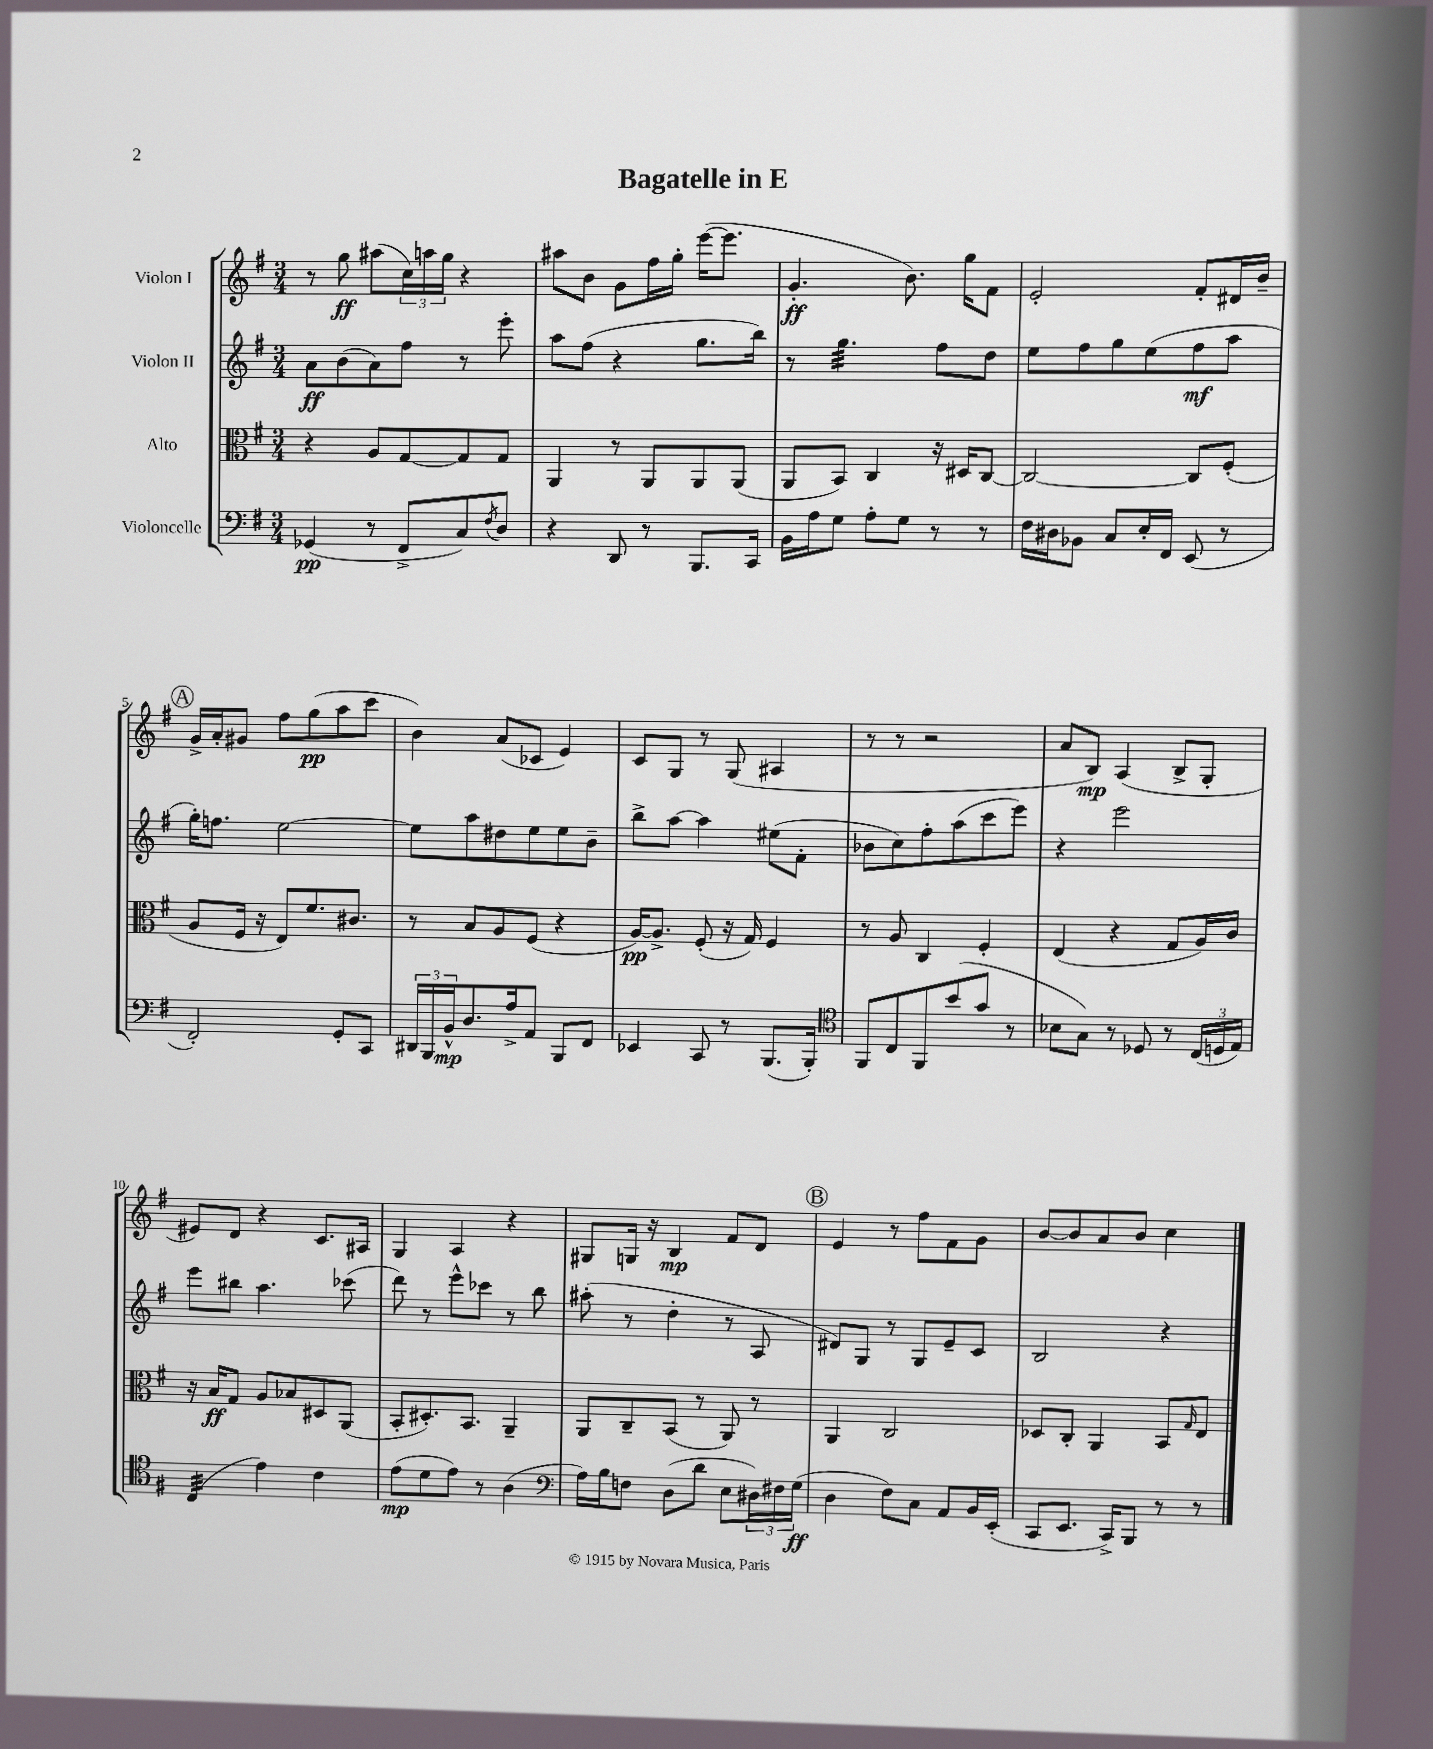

**kern	**kern	**kern	**kern
*staff4	*staff3	*staff2	*staff1
*clefF4	*clefC3	*clefG2	*clefG2
*k[f#]	*k[f#]	*k[f#]	*k[f#]
*M3/4	*M3/4	*M3/4	*M3/4
(4GG-/	4r	8a\L	8r
.	.	(8b\	8gg\
8r	8A/L	8a\)	(8aa#\L
8FF#^/L	[8G/	8ff#\J	24cc\L)
.	.	.	24aa\
.	.	.	24gg\JJ
8C/)	8G/]	8r	4r
8qF#/	.	.	.
8D/J	8G/J	8eee'\	.
=	=	=	=
4r	4AA/	8aa\L	8aa#\L
.	.	(8ff#\J	8b\J
8DD/	8r	4r	8g\L
8r	8AA/L	.	16ff#\L
.	.	.	16gg'\JJ
8.BBB/L	8AA/	8.gg\L	([16eee\LK
.	.	.	8.eee\]J
.	(8AA/J	.	.
16CC/Jk	.	16bb\Jk)	.
=	=	=	=
16BB\LL	8AA/L	8r	4.g'/
16A\J	.	.	.
8G\J	8BB/J)	4.gg\	.
8A'\L	4C/	.	.
8G\J	.	.	8.b\)
8r	16r	8ff#\L	.
.	16D#/LK	.	16gg\LK
8r	[8C/J	8dd\J	8f#\J
=	=	=	=
16F#\LL	2C/_	8ee\L	2e'/
16D#\J	.	.	.
8BB-\J	.	8ff#\	.
8C/L	.	8gg\	.
16E'/L	.	(8ee\	.
16FF#/JJ	.	.	.
(8EE/	8C/]L	8ff#\	8f#'/L
8r	(8F#'/J	8aa\J	16d#/L
.	.	.	16b~/JJ
=	=	=	=
2FF#'/)	8A/L	16gg'\LK)	16g^/LL
.	.	8.ff\J	16a'/J
.	16F#/Jk	.	8g#/J
.	16r	.	.
.	8E/L)	[2ee\	8ff#\L
.	8.f#/	.	(8gg\
8GG'/L	.	.	8aa\
.	8.c#/J	.	.
8CC/J	.	.	8ccc\J
=	=	=	=
24DD#/LL	8r	8ee\]L	4b\)
24BBB/	.	.	.
24BB^^/J	.	.	.
8.D/	8B/L	8aa\	.
.	8A/	8dd#\	(8a/L
16A^/k	.	.	.
8AA/J	(8F#/J	8ee\	8c-/J
8BBB/L	4r	8ee\	4e/)
8FF#/J	.	8b~\J	.
=	=	=	=
4EE-/	[16A/LK)	8bb^\L	8c/L
.	8.A^/]J	.	.
.	.	[8aa\J	8G/J
8CC/	(8F#'/	4aa\]	8r
8r	16r	.	(8G/
.	16G/)	.	.
(8.BBB/L	4F#/	(8ee#\L	4A#/
.	.	8f#'\J	.
16BBB'/Jk)	.	.	.
=	=	=	=
*clefC4	*	*	*
8FF#/L	8r	8b-\L	8r
8C/	8A/	8cc\)	8r
8FF#/	4C/	8ff#'\	2r
(8b/	.	(8aa\	.
8g/J	4F#'/	8ccc\	.
8r	.	8eee\J)	.
=	=	=	=
8B-\L	(4E/	4r	8a/L
8G\J)	.	.	8B/J)
8r	4r	2eee\	(4A/
8D-/	.	.	.
8r	8G/L	.	8B^/L
(24C/LL	16A/L)	.	8G'/J
24D/	.	.	.
.	16c/JJ	.	.
24E/JJ)	.	.	.
=	=	=	=
(4C/	16r	8eee\L	8e#/L)
.	16B/LK	.	.
.	8G/J	8bb#\J	8d/J
4e\)	8A/L	4.aa\	4r
.	8B-/	.	.
4c\	8D#/	.	8.c/L
.	(8AA/J	(8ccc-\	.
.	.	.	16A#/Jk
=	=	=	=
(8e\L	8BB'/L	8ddd\)	4G/
8d\	8.D#'/)	8r	.
8e\J)	.	8eee^^\L	4A/
.	8.BB/J	.	.
8r	.	8ccc-\J	.
(4A\	4AA~/	8r	4r
.	.	8bb\	.
=	=	=	=
*clefF4	*	*	*
16A\LL)	8AA/L	(8aa#'\	8G#/L
16B\J	.	.	.
8F\J	8C~/	8r	16G/Jk
.	.	.	16r
(8D\L	(8BB/J	4dd'\	4B/
8d\J	8r	.	.
8E\L	8AA/)	8r	8f#/L
24D#\L)	8r	8A/	8d/J
24F#\	.	.	.
(24G\JJ	.	.	.
=	=	=	=
4D\	4AA/	8d#/L)	4e/
.	.	8G/J	.
8F#\L)	2C/	8r	8r
8C\J	.	8G/L	8ff#\L
8AA/L	.	8e~/	8f#\
16BB/L	.	8c/J	8g\J
(16EE'/JJ	.	.	.
=	=	=	=
8CC/L	8D-/L	2B/	[8b/L
8.EE/J	8C'/J	.	8b/]
.	4AA/	.	8a/
16CC^/LK)	.	.	.
8BBB/J	.	.	8b/J
8r	8BB/L	4r	4cc\
.	16qqG/	.	.
8r	8E/J	.	.
==	==	==	==
*-	*-	*-	*-
